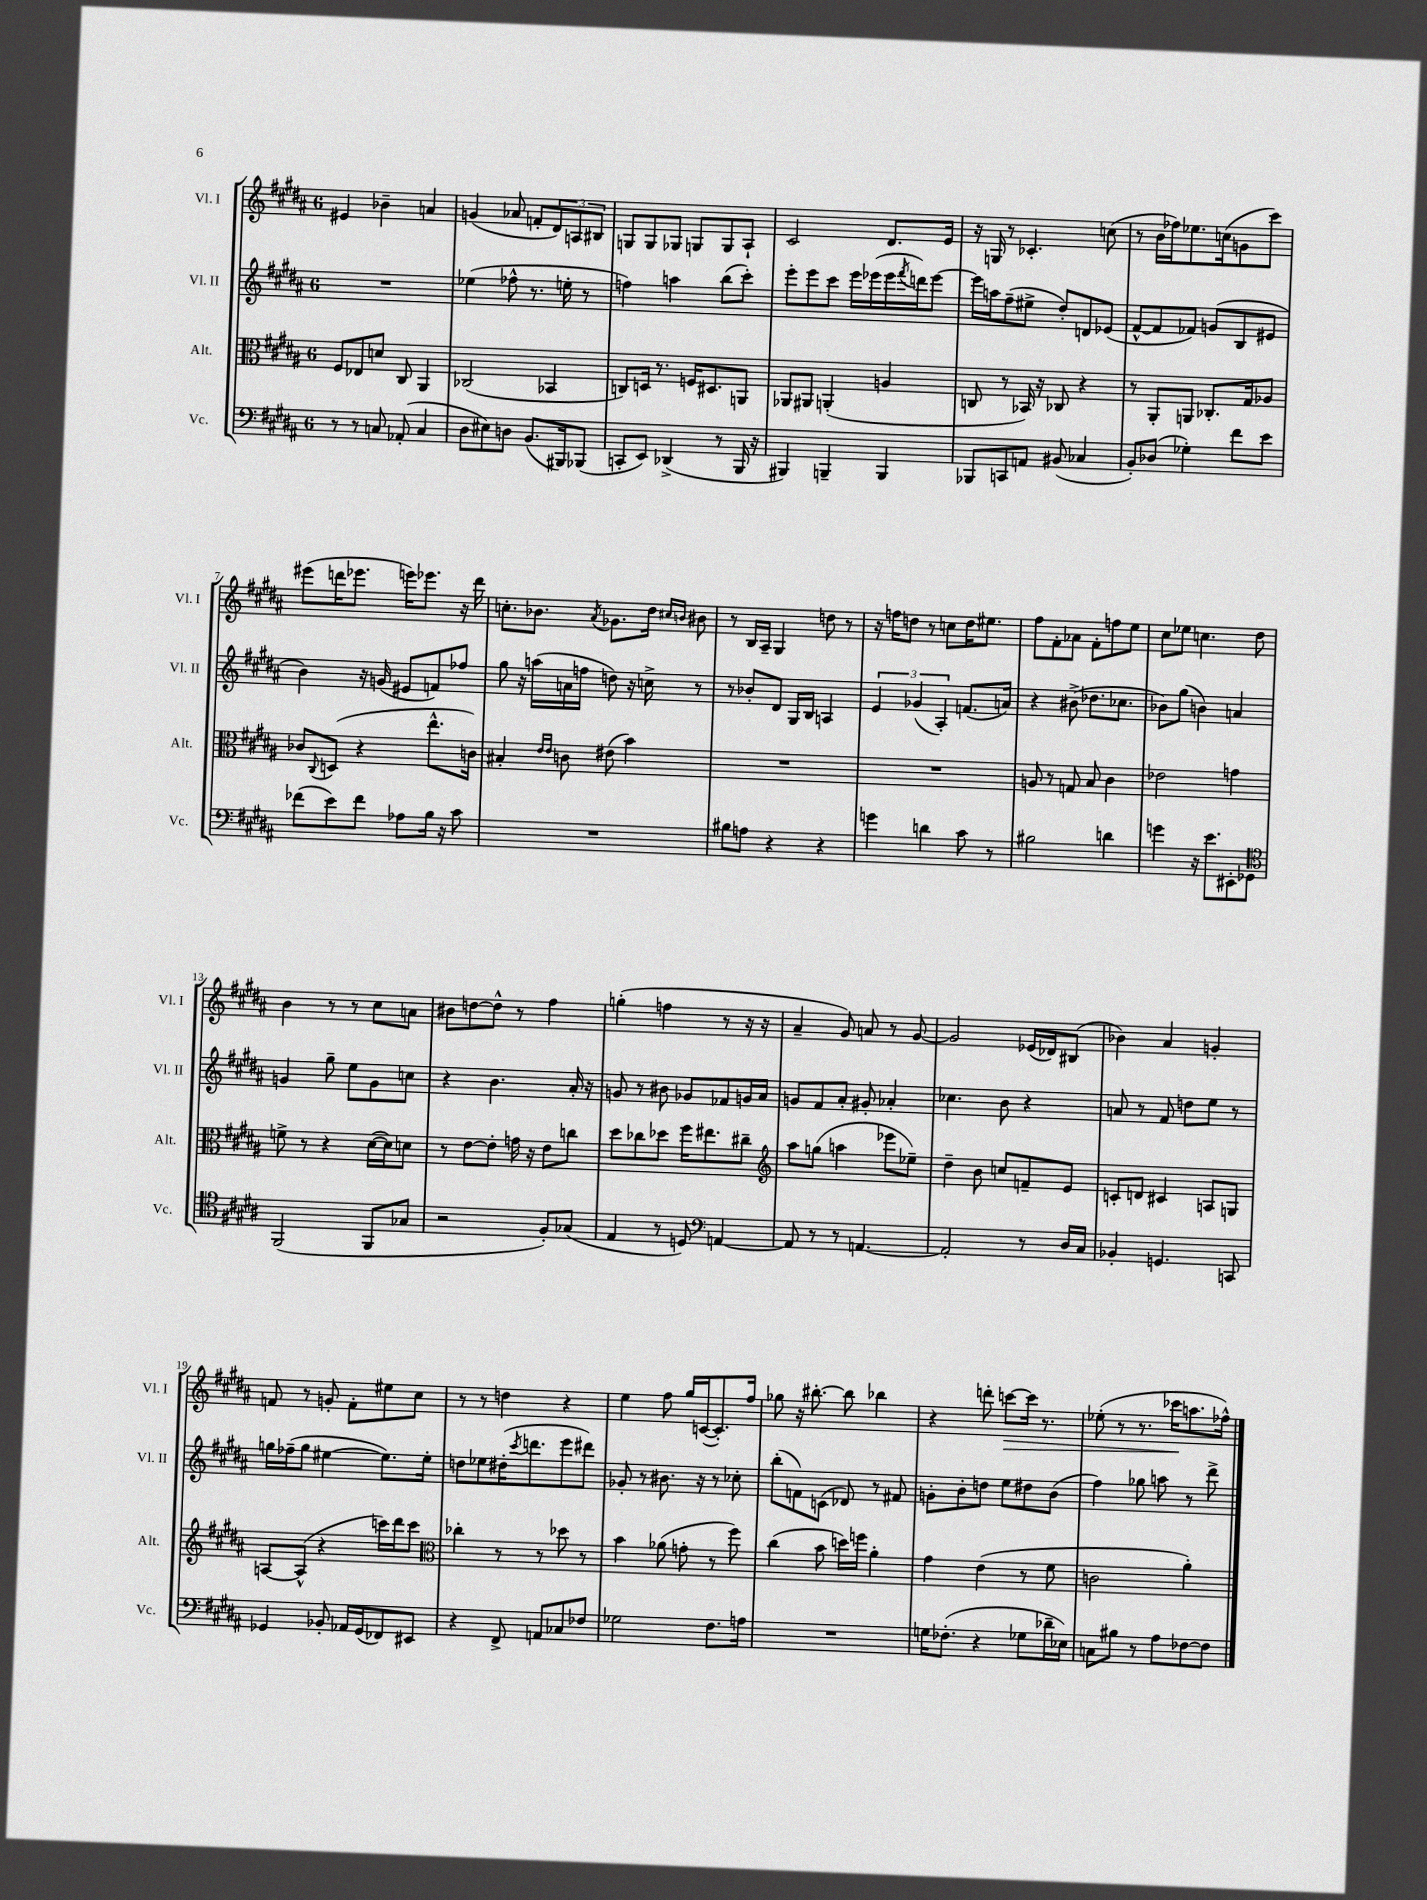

**kern	**kern	**kern	**kern	**dynam
*part4	*part3	*part2	*part1	*part1
*staff4	*staff3	*staff2	*staff1	*staff1
*I"Vc.	*I"Alt.	*I"Vl. II	*I"Vl. I	*
*I'Vc.	*I'Alt.	*I'Vl. II	*I'Vl. I	*
*clefF4	*clefC3	*clefG2	*clefG2	*
*k[f#c#g#d#a#]	*k[f#c#g#d#a#]	*k[f#c#g#d#a#]	*k[f#c#g#d#a#]	*
*M6/8	*M6/8	*M6/8	*M6/8	*
=1	=1	=1	=1	=1
8r	8F#/L	2.r	4e#X/	.
8r	8E-X/	.	.	.
8Cn/	8dn/J	.	4b-X~\	.
(8AA-X'/	8C#/	.	.	.
4C/	4AA#/	.	4an/	.
=2	=2	=2	=2	=2
8D#\L	(2C-X/	(4ee-X\	(4gn/	.
8E#X\)	.	.	.	.
8Dn\J	.	8ff-X^^\	8a-X/	.
(8.BB/L	.	8.r	8fn'/L	.
.	4BB-X/	.	12d#/)	.
16BBB#X/k)	.	16een'\	.	.
.	.	.	12An/	.
(8BBB-X/J	.	8r	.	.
.	.	.	12B#X/J	.
=3	=3	=3	=3	=3
8CCn'/L	8Cn/L)	4ffn\)	8Gn/L	.
8EE/J)	16Dn/Jk	.	8G/	.
.	8.r	.	.	.
(4DD-X^/	.	4aan\	8G-X/J	.
.	16Fn/KL	.	8Gn/L	.
.	8.D#X/	.	.	.
8r	.	(8bb\L	8G/	.
16BBB/	8AAn/J	8ccc#'\J)	8A#`/J	.
16r	.	.	.	.
=4	=4	=4	=4	=4
4BBB#X/)	8AA-X/L	8eee'\L	2c#/	.
.	8AA#X/J	8eee\	.	.
4BBBn~/	(4AAn'/	8ccc#\J	.	.
.	.	16eee\LL	.	.
.	.	(16eee-X\	.	.
4BBB/	4An/	16eee-\	8.d#/L	.
.	.	8qfff#/	.	.
.	.	16dddn\J)	.	.
.	.	[8eee-\J	.	.
.	.	.	16e/Jk	.
=5	=5	=5	=5	=5
8BBB-X/L	8Cn/	16eee-\LL]	16r	.
.	.	16aan\J	16Gn/	.
8CCn/	8r	(8ff#~\	8r	.
8AAn/J	16BB-X/)	8ee#X^\J	4.c-X'/	.
.	16r	.	.	.
(8BB#X/	8C-X/	8dd#'/L)	.	.
4C-X/	4r	8dn/	.	.
.	.	(8e-X/J	(8ccn\	.
=6	=6	=6	=6	=6
8BB'/L)	8r	[8f#^^/L	8r	.
(8D-X/J	8AA#'/L	8f#/]	16b\LL	.
.	.	.	16ff-X\J)	.
4G-X'\)	8AAn/J	8f-X/J)	8.ee-X\	.
.	8.C-X'/L	(8gn/L	.	.
.	.	.	(16ccn\k	.
8f#\L	.	8B/	8gn\	.
.	16G#/k	.	.	.
8e\J	8A-X/J	8e#X/J	8ccc#\J)	.
!!LO:LB:g=z
=7	=7	=7	=7	=7
(8f-X\L	8c-X/L	4b\)	(8eee#X\L	.
.	8qqC#/	.	.	.
8e\)	(8Dn/J	.	16dddn\K	.
.	.	.	8.eee-X\J	.
8f-\J	4r	16r	.	.
.	.	(16gn/	.	.
8A-X\L	.	8e#X/L	16eeen\KL)	.
.	.	.	8.eee-X\J	.
16B\Jk	8.ee^^\L	8fn/)	.	.
16r	.	.	.	.
8c#\	.	8ff-X/J	16r	.
.	16cn\Jk)	.	16ddd\	.
=8	=8	=8	=8	=8
2.r	4B#X'/	8gg#\	8.ccn'\L	.
.	.	16r	.	.
.	.	(16aan\LL	8.b-X\J	.
.	16qqe/LL	.	.	.
.	16qqe/JJ	.	.	.
.	8cn\	16an\	.	.
.	.	16ffn\JJ	.	.
.	.	.	8qa#/	.
.	(8e#X\	8ddn\)	8.g-X\L	.
.	4b\)	16r	.	.
.	.	16ccn^\	16dd#\Jk	.
.	.	.	16qqcc#X/LL	.
.	.	.	16qqbn/JJ	.
.	.	8r	8b#X\	.
=9	=9	=9	=9	=9
8B#X\L	2.r	8r	8r	.
8An\J	.	8b-X'/L	16B/LL	.
.	.	.	16A#~/JJ	.
4r	.	8d#/J	4G#/	.
.	.	16G#/LL	.	.
.	.	16B/JJ	.	.
4r	.	4An/	8ddn\	.
.	.	.	8r	.
=10	=10	=10	=10	=10
4gn\	2.r	6e/	16r	.
.	.	.	16ffn\KL	.
.	.	.	8ddn\J	.
.	.	(6g-X/	.	.
4dn\	.	.	8r	.
.	.	6A#'/)	.	.
.	.	.	8ccn\L	.
8c#\	.	(8.fn/L	16dd\K	.
.	.	.	8.ee#X\J	.
8r	.	.	.	.
.	.	16an/Jk)	.	.
=11	=11	=11	=11	=11
2B#X\	8An/	4r	8ff#\L	.
.	8r	.	8f#'\	.
.	8Gn/	(8b#X^\	8a-X\J	.
.	8B/	8.dd-X\L	8f#'\L	.
4dn\	4c#\	.	8ffn\	.
.	.	8.cc-X\J	.	.
.	.	.	8ee\J	.
=12	=12	=12	=12	=12
4gn\	2e-X\	8b-X\L)	8cc#\L	.
.	.	(8gg#\J	8ee-X\J	.
16r	.	4bn\)	4.ccn\	.
8.e\L	.	.	.	.
8EE#X'\	4gn\	4an/	.	.
8GG-X\J	.	.	8dd#\	.
!!LO:LB:g=z
=13	=13	=13	=13	=13
*clefC4	*	*	*	*
(2FF#/	8fn^\	4gn/	4b\	.
.	8r	.	.	.
.	4r	8gg#~\	8r	.
.	.	8ee\L	8r	.
8FF#/L	([16d#\LL	8g\	8cc#\L	.
.	16d#\J])	.	.	.
8G-X/J	8dn\J	8ccn\J	8an\J	.
=14	=14	=14	=14	=14
2r	8r	4r	8b#X\L	.
.	[8e\L	.	[8ddn\	.
.	8e'\J]	4.b\	8dd^^\J]	.
.	16gn\	.	8r	.
.	16r	.	.	.
8F#'/L)	8e\L	.	4ff#\	.
(8G-X/J	8ccn\J	16a#'/	.	.
.	.	16r	.	.
=15	=15	=15	=15	=15
4E/	8dd#\L	8gn/	(4ggn'\	.
.	8cc-X\	8r	.	.
8r	8dd-X\J	8b#X\	4ffn\	.
8Dn/)	16ff#\KL	8g-X/L	.	.
.	8.ee#X\	.	.	.
*clefF4	*	*	*	*
[4AAn/	.	8f-X/	8r	.
.	8cc#X~\J	16gn/L	16r	.
.	.	16a#/JJ	16r	.
=16	=16	=16	=16	=16
*	*clefG2	*	*	*
8AA/]	8aa#\L	8gn/L	4a#~/	.
8r	(8ggn\J	8f#/	.	.
8r	4aan\	8a#'/J	8g#/)	.
[4.AAn/	.	8g#X'/	8an/	.
.	8eee-X\L	4a-X'/	8r	.
.	8ee-X~\J)	.	[8g#/	.
=17	=17	=17	=17	=17
2AA'/]	4dd#~\	4.cc-X\	2g#/]	.
.	8b\	.	.	.
.	8ccn/L	8b\	.	.
8r	8fn~/	4r	(16e-X/LL	.
.	.	.	16d-X/J)	.
16D#/LL	8e/J	.	(8B#X/J	.
16C#/JJ	.	.	.	.
=18	=18	=18	=18	=18
4BB-X'/	8cn'/L	8an/	4b-X\)	.
.	8dn/J	8r	.	.
4.GGn/	4c#X/	8f#/	4a#/	.
.	.	8ddn\L	.	.
.	8An/L	8ee\J	4gn'/	.
8CCn/	8Gn/J	8r	.	.
!!LO:LB:g=z
=19	=19	=19	=19	=19
4GG-X/	[8An/L	16ggn\LL	8fn/	.
.	.	(16ff-X~\J	.	.
.	(8A^^/J]	8gg\J	8r	.
8BB-X'/	4r	[4ee#X\	8gn'/	.
16AA-X/LL	.	.	8f'\L	.
(16GG-/J	.	.	.	.
8FF-X/)	16cccn\LL)	8.ee#\L])	8ee#X\	.
.	16ddd#\J	.	.	.
8EE#X/J	8ccc\J	.	8cc#\J	.
.	.	16ee#'\Jk	.	.
=20	=20	=20	=20	=20
*	*clefC3	*	*	*
4r	4cc-X'\	8ddn\L	8r	.
.	.	8ee-X\	8r	.
8FF#^/	8r	(16dd#X'\K	4ddn\	.
.	.	8qccc#/	.	.
.	.	8.dddn\	.	.
8AAn/L	8r	.	.	.
8C-X/	8dd-X\	8eee\	4r	.
8F-X/J	8r	8ddd#X\J)	.	.
=21	=21	=21	=21	=21
2G-X\	4b\	8g-X'/	4ee\	.
.	.	8r	.	.
.	(8a-X\	8.b#X\	8ff#\	.
.	8gn'\	.	16gg#/LL	.
.	.	16r	([16cn/J	.
8.F#\L	8r	8r	8.c'/])	.
.	8ff#\)	8cc-X'\	.	.
16An\Jk	.	.	16ff#/Jk	.
=22	=22	=22	=22	=22
2.r	(4cc#\	(8bb'\L	8gg-X\	.
.	.	8fn\)	16r	.
.	.	.	[8.bb#X'\	.
.	8b\	(8cn\J	.	.
.	16ddn\LL)	8d-X/)	8bb#\]	.
.	16ffn\JJ	.	.	.
.	4a#'\	8r	4bb-X\	.
.	.	8f#X/	.	.
=23	=23	=23	=23	=23
16Gn\KL	4g#\	8gn'\L	4r	.
(8.F-X'\J	.	.	.	.
.	.	8b'\	.	.
4r	(4e\	8ddn\J	8dddn'\	.
!	!	!	!	!LO:HP:b
.	.	8ee\L	[8cccn\L	>
8G-X\L	8r	8dd#X\	16ccc\Jk]	.
.	.	.	8.r	.
16d-X~\L	8f#\	(8b\J	.	.
16E-X\JJ)	.	.	.	.
=24	=24	=24	=24	=24
8Cn\L	2cn\	4ff#\)	(8ee-X'\	.
8B#X\J	.	.	8r	.
8r	.	8gg-X\	8.r	.
8A#\L	.	8aan\	.	.
.	.	.	16ccc-X\KL	.
[8F-X\	4a#'\)	8r	8.aan\	]
8F-\J]	.	8ddd#^\	.	.
.	.	.	16ff-X^^\Jk)	.
==	==	==	==	==
*-	*-	*-	*-	*-
